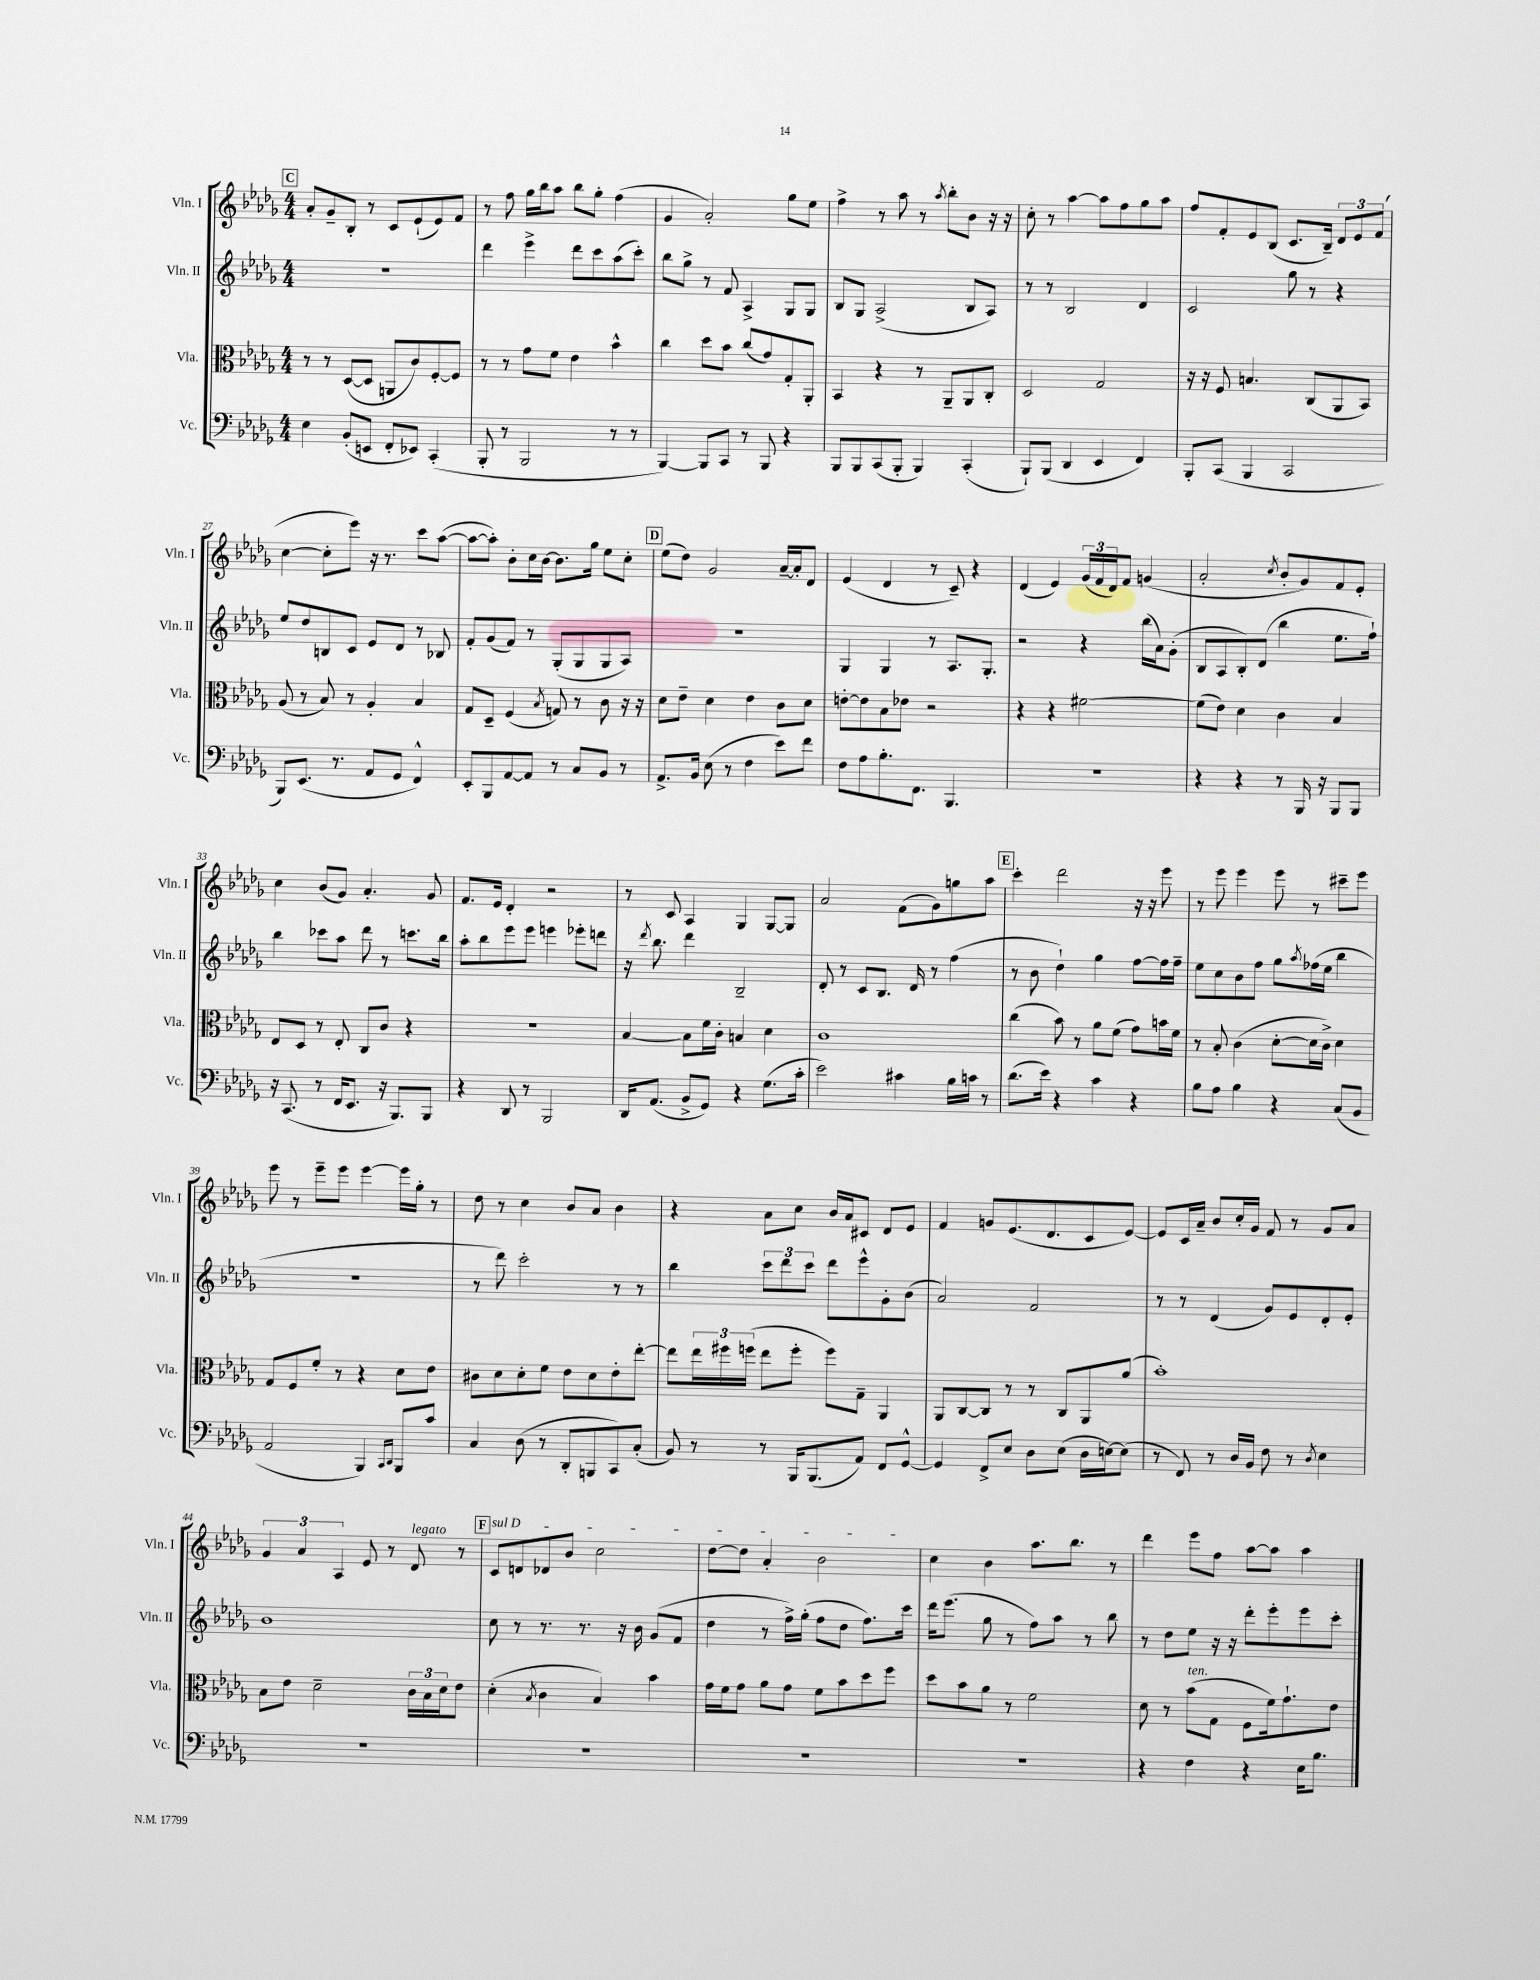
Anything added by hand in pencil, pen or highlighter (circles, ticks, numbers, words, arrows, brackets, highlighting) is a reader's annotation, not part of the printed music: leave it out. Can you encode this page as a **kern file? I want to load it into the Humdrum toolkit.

**kern	**kern	**kern	**kern
*staff4	*staff3	*staff2	*staff1
*clefF4	*clefC3	*clefG2	*clefG2
*k[b-e-a-d-g-]	*k[b-e-a-d-g-]	*k[b-e-a-d-g-]	*k[b-e-a-d-g-]
*M4/4	*M4/4	*M4/4	*M4/4
4E-\	8r	1r	8a-'/L
.	8r	.	8g-~/
(8BB-'/L	([8D-/L	.	8B-'/J
8EE/J	8D-/]J	.	8r
8FF'/L	8AA/L	.	8c/L
8EE-/J)	8c/)	.	(8e-`/
(4CC'/	[8F'/	.	8e-/)
.	8F/]J	.	8f/J
=	=	=	=
8BBB-'/	8r	4ddd-\	8r
8r	8r	.	8ff\
2BBB-/	8g-\L	4eee-^\	16gg-\LL
.	.	.	16bb-\J
.	8f\J	.	8aa-\J
.	4e-\	8ddd-\L	8bb-\L
.	.	8ccc\	8gg-'\J
8r	4b-^^\	(8aa-\	(4ff\
8r	.	8ccc'\J)	.
=	=	=	=
[4BBB-/)	4cc\	8bb-\L	4g-/
.	.	8gg-^\J	.
8BBB-/]L	8dd-\L	8r	2a-'/)
8CC/J	8b-\J	8f/	.
8r	(8cc/L	4A-^/	.
8BBB-/	8g-/)	.	.
4r	8G-'/	8G-/L	8gg-\L
.	8AA-'/J	8G-/J	8ee-\J
=	=	=	=
8BBB-/L	4BB-/	8B-/L	4ff^\
8BBB-/	.	8G-/J	.
(8CC/	4r	(2A-^/	8r
8BBB-'/J	.	.	8aa-\
4BBB-/)	8r	.	8r
.	.	.	8qaa-/
.	8AA-~/L	.	8bb-'\L
(4CC'/	8AA-/	8B-/L	8b-\J
.	8C'/J	8A-/J)	16r
.	.	.	16r
=	=	=	=
8BBB-`/L)	2D-/	8r	8cc'\
(8BBB-/J	.	8r	8r
4DD-/	.	2B-/	[4aa-\
4EE-/	2G-/	.	8aa-\]L
.	.	.	8ff\
4FF/)	.	4d-/	8gg-\
.	.	.	8aa-\J
=	=	=	=
8BBB-'/L	16r	2c/	8ff/L
.	16r	.	.
(8CC/J	8F/	.	8f'/
4BBB-/	4.B/	.	8e-/
.	.	.	(8B-/J
2CC/	.	8gg-\	8.c/L
.	(8C/L	8r	.
.	.	.	16B-~/Jk)
.	8AA-/	4r	12d-/L
.	.	.	12e-/
.	8BB-/J)	.	.
.	.	.	(12f/J
=	=	=	=
8BBB-/L)	(8A-/	8ee-/L	[4cc\
(8.EE-/J	8r	8dd-/	.
.	8B-/)	8B/	8cc'\]L
8.r	.	.	.
.	8r	8c/J	8eee-\J)
8AA-/L	4A-'/	8e-/L	16r
.	.	.	8.r
8GG-/J	.	8d-/J	.
4FF^^/)	4B-/	8r	8ccc\L
.	.	8B-/	([8aa-\J
=	=	=	=
8EE-'/L	8G-/L	8f'/L	8aa-\_L
8BBB-/	8D-~/J	(8g-/	8aa-'\]J)
[8AA-/	(4F/	8f/J)	8b-'\L
8AA-/]J	.	8r	16cc\L
.	.	.	[16b-\JJ
.	8qB-/	.	.
8r	8G/)	(8G-'/L	8.b-\]L
8C/L	8r	8G-/	.
.	.	.	16gg-\Jk
8BB-/J	8c\	8G-/	8ee-\L
8r	16r	8A-/J)	8cc'\J
.	16r	.	.
=	=	=	=
8.AA-^/L	8d-\L	1r	(8ee-\L
.	8e-~\J	.	8dd-\J)
16BB-/Jk	.	.	.
(8E-\	4d-\	.	2g-/
8r	.	.	.
4F\	4e-\	.	.
8e-\L)	8c\L	.	[16a-~/LL
.	.	.	16a-'/]J
8f\J	8d-\J	.	8d-/J
=	=	=	=
8F\L	[8e'\L	4G-/	(4e-/
8A-\	8e\]	.	.
8.B-'\	8B-\	4G-/	4d-/
.	8e-\J	.	.
8.FF\J	.	.	.
.	2r	8r	8r
4.BBB-/	.	8.A-/L	8c~/)
.	.	.	4r
.	.	8.G-'/J	.
=	=	=	=
1r	4r	2r	(4d-/
.	4r	.	4e-/)
.	[2f#\	4r	(24g-/LL
.	.	.	24f/
.	.	.	24d-/J)
.	.	.	8f/J
.	.	(16bb-\LL	(4g/
.	.	16a-\J)	.
.	.	(8g-'\J	.
=	=	=	=
4r	(8f#\]L	8B-/L	2a-'/
.	8e-\J)	8A-/	.
4r	4d-\	8B-'/)	.
.	.	(8d-/J	.
.	.	.	8qcc/
8r	4c\	4bb-\	8b-'/L
16BBB-/	.	.	8g-/)
16r	.	.	.
8BBB-/L	4B-/	8.ee-\L	8f/
8BBB-/J	.	.	8e-'/J
.	.	16ff`\Jk)	.
=	=	=	=
16r	8E-/L	4bb-\	4cc\
(8.CC/	.	.	.
.	8D-/J	.	.
8r	8r	8ccc-\L	(8b-/L
16FF/LK	8E-'/	8aa-\J	8g-/J)
8.EE-/J	.	.	.
.	8C/L	8ddd-\	4.a-'/
16r	8c/J	8r	.
8.BBB-/L)	.	.	.
.	4r	8.ccc\L	.
8BBB-/J	.	.	8g-/
.	.	16bb-\Jk	.
=	=	=	=
4r	1r	8aa-'\L	8.f/L
.	.	8bb-\	.
.	.	.	16e-/Jk
8DD-/	.	8eee-\	4d-'/
8r	.	8eee-\J	.
2BBB-/	.	4eee\	2r
.	.	8eee-'\L	.
.	.	8ddd\J	.
=	=	=	=
16DD-/LK	[4B-/	16r	8r
.	.	8qddd-/	.
(8.AA-/J	.	8.bb-\	.
.	.	.	8c/
8BB-^/L	8B-\]L	4ddd-\	4A-/
8GG-/J)	16f\L	.	.
.	16c'\JJ	.	.
4r	4B/	2B-~/	4G-/
(8.G-\L	4d-\	.	[8G-/L
.	.	.	8G-/]J
16c'\Jk	.	.	.
=	=	=	=
2e-\)	1c	8d-'/	2a-/
.	.	8r	.
.	.	8c/L	.
.	.	8.B-/J	.
4c#\	.	.	(8f\L
.	.	16d-/	.
.	.	8r	8g-\)
16B-\LL	.	(4ff\	8gg\
16c\JJ	.	.	.
8r	.	.	8aa-\J
=	=	=	=
(8.d-\L	(4cc\	8r	4ccc'\
.	.	8b-\	.
16e-\Jk)	.	.	.
4r	8b-\)	4dd-`\)	2ddd-\
.	8r	.	.
4c\	8a-\L	4gg-\	.
.	(8f\J	.	.
4r	8g-\L)	[8ff\L	16r
.	.	.	16r
.	16b\L	16ff\]L	8eee-\
.	16f\JJ	16ff~\JJ	.
=	=	=	=
8B-\L	8r	8ee-\L	8r
8A-\J	8B-'/	8cc\	8eee-\
4B-\	(4c\	8b-\	4eee-\
.	.	8ff\J	.
4r	[8d-'\L	8gg-\L	8eee-\
.	.	8qaa-/	.
.	16d-\]L	(16ff-\L	8r
.	16c^\JJ)	16ee-\JJ	.
(8C/L	4d-\	4bb-\	8ccc#~\L
8BB-/J	.	.	8eee-\J
=	=	=	=
2AA-/	8G-/L	1r	8eee-\
.	8F/	.	8r
.	8f'/J	.	8eee-~\L
.	8r	.	8eee-\J
4BBB-/)	4r	.	[4eee-\
16qqCC/LL	.	.	.
16qqDD-/JJ	.	.	.
8BBB-/L	8d-\L	.	16eee-\]LL
.	.	.	16gg-'\JJ
8c/J	8e-\J	.	8r
=	=	=	=
4C/	8c#\L	8r	8dd-\
.	8d-\	8ddd-\)	8r
(8D-\	8d-'\	2ccc'\	4cc\
8r	8f\J	.	.
8DD-'/L	8e-\L	.	8b-/L
8BBB/	8d-\	.	8a-/J
8CC/)	8e-'\	8r	4b-\
(8C'/J	[8ee-'\J	8r	.
=	=	=	=
8BB-/)	8ee-\]L	4bb-\	4r
8r	24ee-\L	.	.
.	24ff#\	.	.
.	(24ff\JJ	.	.
8r	8ee-\L	12ccc\L	8a-\L
.	.	12ddd-\	.
16BBB-/LK	8ff'\J	.	8cc\J
.	.	12ccc\J	.
(8.BBB-/	.	.	.
.	8ff\L)	8ddd-\L	16b-/LL
.	.	.	16a-/J
8AA-/J)	8G-~\J	8eee-^^\	8c#/J
8FF/L	4AA-/	8g-'\	8d-/L
[8GG-^^/J	.	(8b-\J	8e-/J
=	=	=	=
4GG-/]	8AA-/L	2a-/)	4f/
.	[8C/	.	.
8FF^/L	8C/]J	.	8g/L
8E-/J	8r	.	(8.e-/
8D-\L	8r	2f/	.
.	.	.	8.d-/
(8E-\J	8C/L	.	.
16D-\LL	8AA-/	.	8c/
[16E\J)	.	.	.
(8E\]J	(8a-/J	.	[8e-/J)
=	=	=	=
8r	1b-')	8r	8e-/]L
8FF/)	.	8r	16c/L
.	.	.	16a-~/JJ
8r	.	(4d-/	8b-/L
16D-/LL	.	.	16cc'/L
16BB-/JJ	.	.	16g-/JJ
8F\	.	8g-/L)	8f/
8r	.	8e-/	8r
8qD-/	.	.	.
4E-\	.	8d-'/	8g-/L
.	.	8e-'/J	8a-/J
=	=	=	=
1r	8B-\L	1b-	6g-/
.	8e-\J	.	.
.	.	.	6a-/
.	2d-~\	.	.
.	.	.	6A-/
.	.	.	8e-/
.	.	.	8r
.	24c\LL	.	8d-/
.	24B-\	.	.
.	24d-\J	.	.
.	8e-\J	.	8r
=	=	=	=
1r	(4d-'\	8cc\	8c/L
.	.	8r	8d/
.	8qB-/	.	.
.	4c\	8.r	8d-/
.	.	.	8b-/J
.	.	8.r	.
.	4B-/)	.	2cc\
.	.	16r	.
.	.	16b-\	.
.	4b-\	(8g-/L	.
.	.	8f/J	.
=	=	=	=
1r	16g-\LL	4dd-\	[8dd-\L
.	16f\J	.	.
.	8g-\J	.	8dd-\]J
.	8a-\L	8r	4a-'/
.	8g-\J	16ff^\LL)	.
.	.	(16gg-'\JJ	.
.	8f\L	8ff\L	2b-\
.	8b-\	8dd-\J	.
.	8dd-\	8.ff\L)	.
.	8ff\J	.	.
.	.	16ccc\Jk	.
=	=	=	=
1r	8dd-\L	16ddd-\LK	4cc\
.	.	(8.eee-\J	.
.	8b-\	.	.
.	8a-\J	8gg-\	4b-\
.	8r	8r	.
.	2f\	8ff\L)	8.aa-\L
.	.	8aa-\J	.
.	.	.	8.bb-\J
.	.	8r	.
.	.	8bb-\	8r
=	=	=	=
4r	8d-\	8r	4ddd-\
.	8r	8dd-\L	.
4F\	(8b-\L	8ee-\J	8eee-\L
.	8G-\J	16r	8ff\J
.	.	16r	.
4r	8F\L	8ddd-'\L	[8aa-\L
.	16f\k)	8eee-'\	8aa-\]J
.	8.g-`\	.	.
16E-\LK	.	8eee-\	4aa-\
8.B-\J	.	.	.
.	8e-\J	8ccc'\J	.
==	==	==	==
*-	*-	*-	*-
